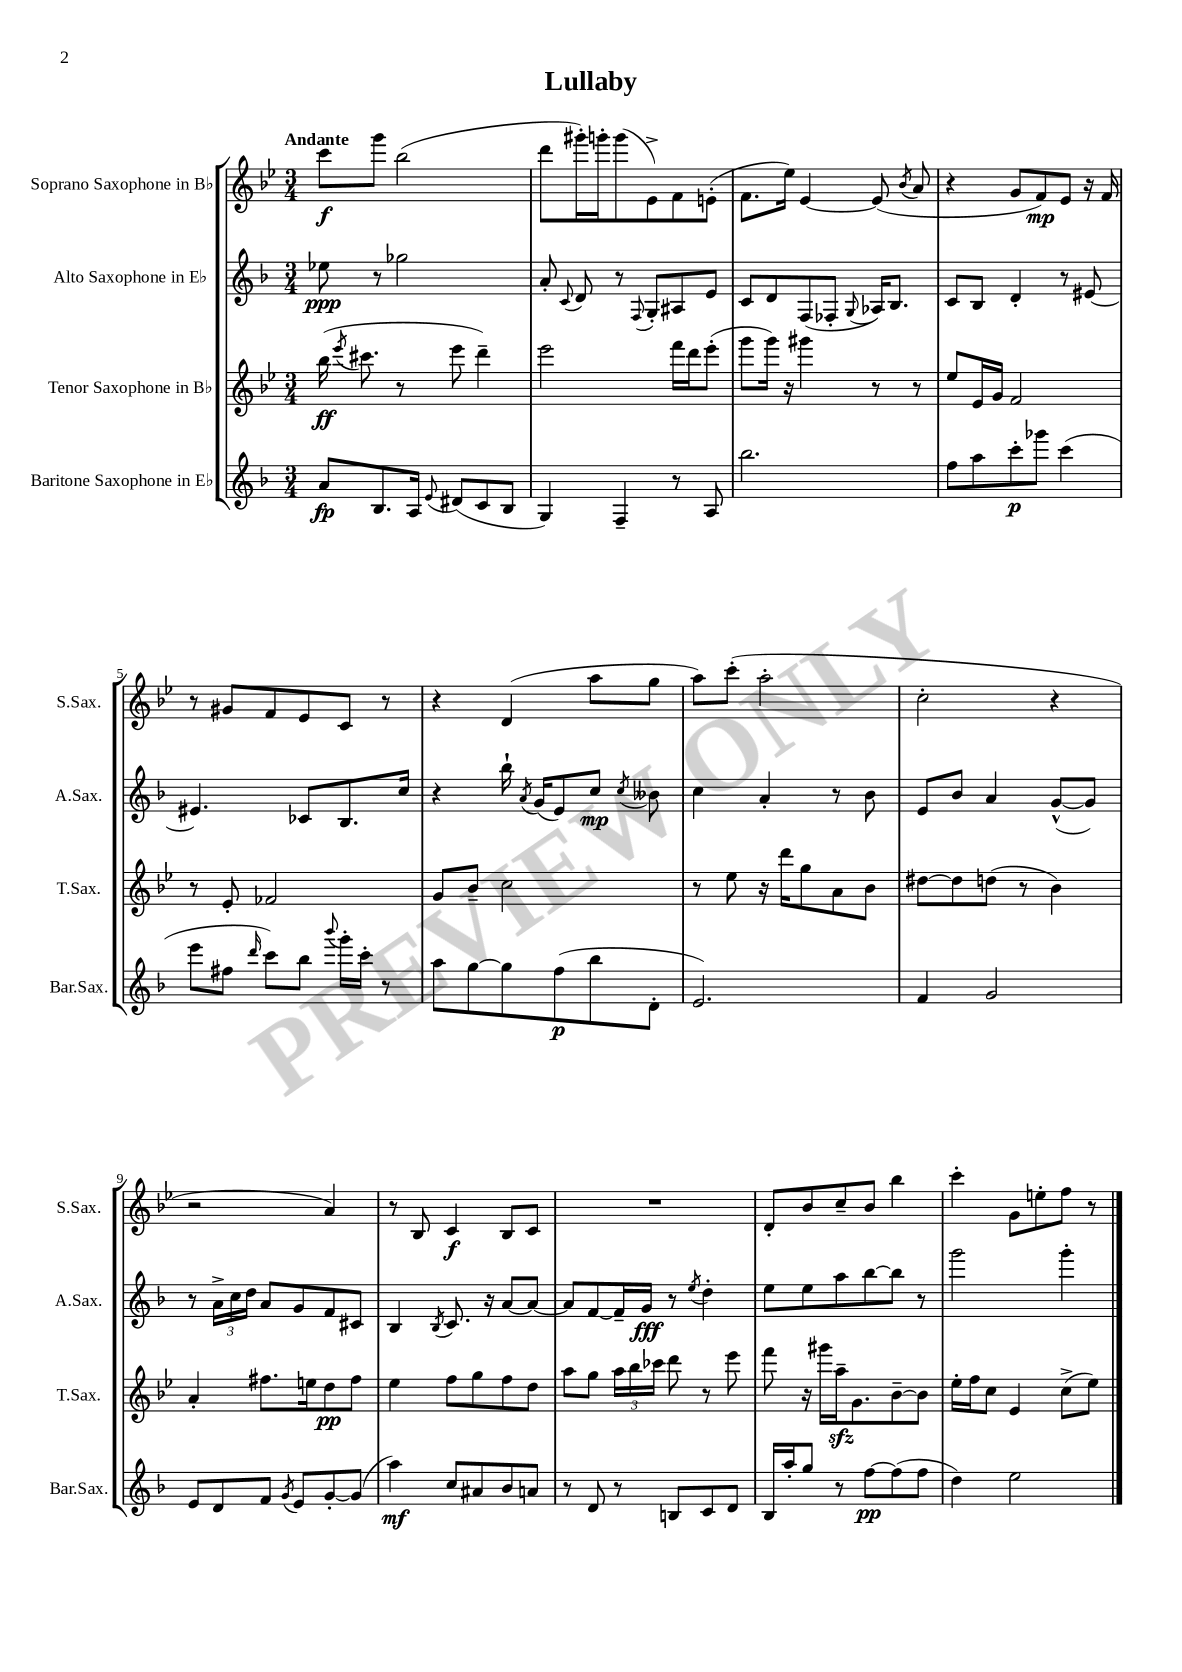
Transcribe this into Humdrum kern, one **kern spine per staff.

**kern	**kern	**kern	**kern
*staff4	*staff3	*staff2	*staff1
*clefG2	*clefG2	*clefG2	*clefG2
*k[b-]	*k[b-e-]	*k[b-]	*k[b-e-]
*M3/4	*M3/4	*M3/4	*M3/4
8a/L	(16bb-\	8ee-\	8ccc\L
.	8qeee-/	.	.
.	8.ccc#\	.	.
8.B-/	.	8r	8ggg\J
.	8r	2gg-\	(2bb-\
16A/Jk	.	.	.
8qqe/	.	.	.
(8d#/L	8eee-\	.	.
8c/	4ddd~\)	.	.
8B-/J	.	.	.
=	=	=	=
4G/)	2eee-\	8a'/	8ddd\L
.	.	8qqc/	.
.	.	8d/	16ggg#'\L)
.	.	.	16ggg'\J
4F~/	.	8r	(8ggg\
.	.	8qqF/	.
.	.	8G'/L	8e-^\)
8r	16fff\LL	8A#/	8f\
.	16ddd\J	.	.
8A/	(8eee-'\J	8e/J	(8e'\J
=	=	=	=
2.bb-\	8ggg\L	8c/L	8.f\L
.	16ggg\Jk)	8d/	.
.	16r	.	16ee-\Jk)
.	4ggg#\	(8F/	[4e-/
.	.	8F-'/J	.
.	.	8qqG/	.
.	8r	16A-/LK)	(8e-/]
.	.	8.B-/J	.
.	.	.	8qb-/
.	8r	.	8a/
=	=	=	=
8ff\L	8ee-/L	8c/L	4r
8aa\	16e-/L	8B-/J	.
.	16g/JJ	.	.
8ccc'\	2f/	4d'/	8g/L
8ggg-\J	.	.	8f/)
(4ccc\	.	8r	8e-/J
.	.	[8e#/	16r
.	.	.	16f/
=	=	=	=
8eee\L	8r	4.e#/]	8r
8ff#\J	8e-'/	.	8g#/L
16qqddd/	.	.	.
8ccc\L)	2f-/	.	8f/
8bb-\J	.	8c-/L	8e-/
8qqbbb-/	.	.	.
16ggg'\LL	.	8.B-/	8c/J
16ccc'\JJ	.	.	.
8r	.	.	8r
.	.	16cc/Jk	.
=	=	=	=
8aa\L	8g/L	4r	4r
[8gg\	8b-~/J	.	.
8gg\]	2cc\	16bb-`\	(4d/
.	.	8qa/	.
.	.	(16g/LK	.
(8ff\	.	8e/)	.
8bb-\	.	8cc/J	8aa\L
.	.	8qcc/	.
8d'\J	.	8b--\	8gg\J
=	=	=	=
2.e/)	8r	4cc\	8aa\L)
.	8ee-\	.	(8ccc'\J
.	16r	4a'/	2aa'\
.	16ddd\LK	.	.
.	8gg\	.	.
.	8a\	8r	.
.	8b-\J	8b-\	.
=	=	=	=
4f/	[8dd#\L	8e/L	2cc'\
.	8dd#\]	8b-/J	.
2g/	(8dd\J	4a/	.
.	8r	.	.
.	4b-\)	([8g^^/L	4r
.	.	8g/]J)	.
=	=	=	=
8e/L	4a'/	8r	2r
8d/	.	24a^\LL	.
.	.	24cc\	.
.	.	24dd\JJ	.
8f/J	8.ff#\L	8a/L	.
8qg/	.	.	.
8e/L	.	8g/	.
.	16ee\k	.	.
[8g'/	8dd\	8f/	4a/)
(8g/]J	8ff#\J	8c#/J	.
=	=	=	=
4aa\)	4ee-\	4B-/	8r
.	.	.	8B-/
.	.	8qB-/	.
8cc/L	8ff\L	8.c/	4c/
8a#/	8gg\	.	.
.	.	16r	.
8b-/	8ff\	[8a/L	8B-/L
8a/J	8dd\J	8a/_J	8c/J
=	=	=	=
8r	8aa\L	8a/]L	2.r
8d/	8gg\J	[8f/	.
8r	24aa\LL	16f~/]L	.
.	24bb-\	.	.
.	.	16g/JJ	.
.	24ccc-\JJ	.	.
8B/L	8ddd\	8r	.
.	.	8qee/	.
8c/	8r	4dd'\	.
8d/J	8eee-\	.	.
=	=	=	=
16B-/LL	8fff\	8ee\L	8d'/L
16aa'/J	.	.	.
8gg/J	16r	8ee\	8b-/
.	16ggg#\LL	.	.
8r	16aa~\J	8aa\	8cc~/
.	8.g\	.	.
[8ff\L	.	[8bb-\	8b-/J
(8ff\]	[8b-~\	8bb-\]J	4bb-\
8ff\J	8b-\]J	8r	.
=	=	=	=
4dd\)	16ee-'\LL	2ggg\	4ccc'\
.	16ff\J	.	.
.	8cc\J	.	.
2ee\	4e-/	.	8g\L
.	.	.	8ee'\
.	(8cc^\L	4ggg'\	8ff\J
.	8ee-\J)	.	8r
==	==	==	==
*-	*-	*-	*-
